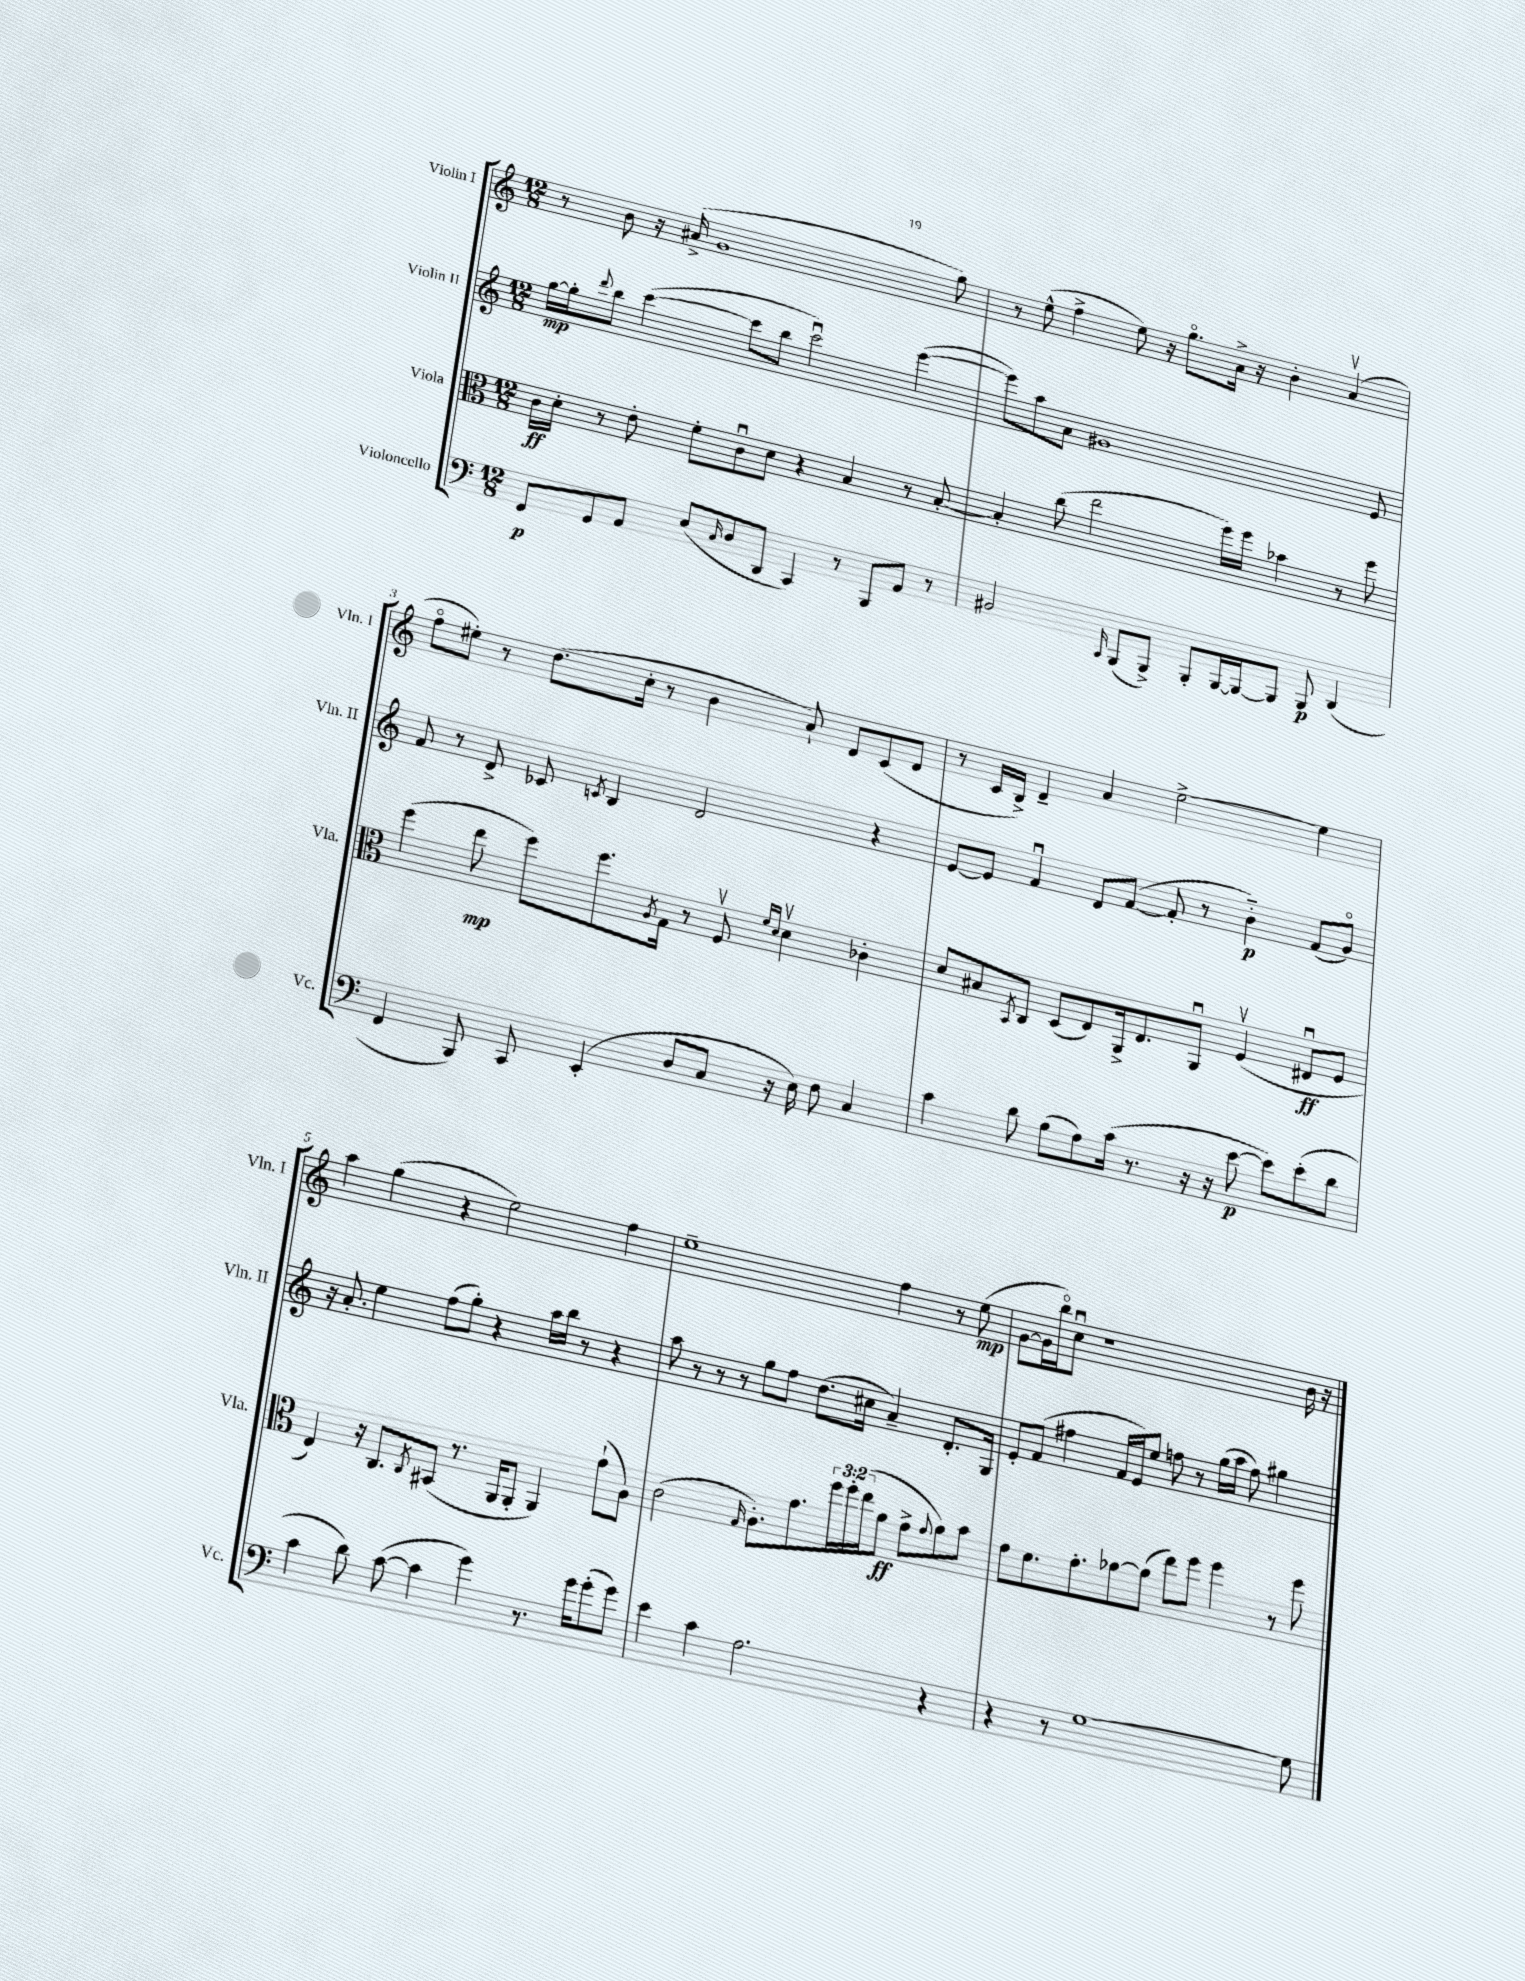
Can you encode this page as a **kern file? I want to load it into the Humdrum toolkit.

**kern	**dynam	**kern	**dynam	**kern	**dynam	**kern	**dynam
*part4	*part4	*part3	*part3	*part2	*part2	*part1	*part1
*staff4	*staff4	*staff3	*staff3	*staff2	*staff2	*staff1	*staff1
*I"Violoncello	*	*I"Viola	*	*I"Violin II	*	*I"Violin I	*
*I'Vc.	*	*I'Vla.	*	*I'Vln. II	*	*I'Vln. I	*
*clefF4	*	*clefC3	*	*clefG2	*	*clefG2	*
*k[]	*	*k[]	*	*k[]	*	*k[]	*
*M12/8	*	*M12/8	*	*M12/8	*	*M12/8	*
=1	=1	=1	=1	=1	=1	=1	=1
8FF/L	p	16c\LL	ff	[16gg\LL	mp	8r	.
.	.	16d'\JJ	.	16gg'\J]	.	.	.
.	.	.	.	8qqddd/	.	.	.
8GG/	.	8r	.	8bb\J	.	8b\	.
8AA/J	.	8e'\	.	([4ccc\	.	16r	.
.	.	.	.	.	.	(16a#X^/	.
(8E/L	.	8f'\L	.	.	.	1g	.
16qqC/	.	.	.	.	.	.	.
8D/	.	8cu\	.	8ccc\L]	.	.	.
8DD/J	.	8d\J	.	8bb\J	.	.	.
4CC/)	.	4r	.	2cccu\)	.	.	.
8r	.	4B/	.	.	.	.	.
8BBB/L	.	.	.	.	.	.	.
8AA/J	.	8r	.	([4eee\	.	.	.
8r	.	[8B'/	.	.	.	8gg\)	.
=2	=2	=2	=2	=2	=2	=2	=2
2BB#X/	.	4B'/]	.	8eee\L])	.	8r	.
.	.	.	.	8aa\	.	(8ee^^\	.
.	.	(8cc\	.	8a\J	.	4ff^\	.
.	.	2ee\	.	1g#X	.	.	.
16qqCC/	.	.	.	.	.	.	.
(8BBB/L	.	.	.	.	.	8ee\)	.
8BBB^/J)	.	.	.	.	.	16r	.
.	.	.	.	.	.	8.gg\L	.
8BBB'/L	.	.	.	.	.	.	.
[16BBB/L	.	16ff\LL)	.	.	.	16a^\Jk	.
16BBB/J_	.	16ff\JJ	.	.	.	16r	.
8BBB/J]	.	4b-X\	.	.	.	4b'\	.
8BBB/	p	.	.	.	.	.	.
(4DD/	.	8r	.	.	.	(4av/	.
.	.	8ff\	.	8e/	.	.	.
!!LO:LB:g=z
=3	=3	=3	=3	=3	=3	=3	=3
4FF/	.	(4ff\	.	8f/	.	8ff\L	.
.	.	.	.	8r	.	8ee#X'\J)	.
8BBB/)	.	8ee\	mp	8d^/	.	8r	.
8CC/	.	8ff\L)	.	8c-X/	.	(8.dd\L	.
.	.	.	.	8qcn/	.	.	.
(4EE'/	.	8.ff\	.	4B/	.	.	.
.	.	.	.	.	.	16cc'\Jk	.
.	.	.	.	.	.	8r	.
.	.	8qA/	.	.	.	.	.
.	.	16G\Jk	.	.	.	.	.
8D/L	.	8r	.	2d/	.	4b\	.
8C/J	.	8Fv/	.	.	.	.	.
.	.	16qqf/LL	.	.	.	.	.
.	.	16qqd/JJ	.	.	.	.	.
16r	.	4dv\	.	.	.	8a`/)	.
16E\)	.	.	.	.	.	.	.
8F\	.	.	.	.	.	8d/L	.
4C/	.	4c-X'\	.	4r	.	(8c/	.
.	.	.	.	.	.	8d/J	.
=4	=4	=4	=4	=4	=4	=4	=4
4c\	.	8d/L	.	[8e/L	.	8r	.
.	.	8B#X/	.	8e/J]	.	16c/LL	.
.	.	.	.	.	.	16B^/JJ)	.
.	.	8qBB/	.	.	.	.	.
8d\	.	8C/J	.	4fu/	.	4d~/	.
(8B\L	.	(8D/L	.	.	.	.	.
8A\)	.	8E/)	.	8d/L	.	4a/	.
(16c\Jk	.	16AA^/k	.	([8f/J	.	.	.
8.r	.	8.E/	.	.	.	.	.
.	.	.	.	8f'/]	.	[2ee^\	.
16r	.	8AAu/J	.	8r	.	.	.
16r	.	.	.	.	.	.	.
[8e\	p	(4Fv/	.	4b\)	p	.	.
8e\L])	.	.	.	.	.	.	.
(8e'\	.	8E#Xu/L	ff	(8f/L	.	4ee\]	.
8d\J	.	8F/J	.	8g/J)	.	.	.
!!LO:LB:g=z
=5	=5	=5	=5	=5	=5	=5	=5
4c\	.	4E/)	.	16r	.	4aa\	.
.	.	.	.	8.a'/	.	.	.
8d\)	.	16r	.	4ee\	.	(4gg\	.
.	.	8.C/L	.	.	.	.	.
([8c\	.	.	.	.	.	.	.
.	.	8qC/	.	.	.	.	.
4c\]	.	(8BB#X/J	.	(8ff\L	.	4r	.
.	.	8.r	.	8gg'\J)	.	.	.
4g\)	.	.	.	4r	.	2ee\)	.
.	.	16AA/KL	.	.	.	.	.
.	.	8AA'/J	.	.	.	.	.
8.r	.	4AA/)	.	16aa\LL	.	.	.
.	.	.	.	16bb\JJ	.	.	.
.	.	.	.	8r	.	.	.
16g\KL	.	.	.	.	.	.	.
(8g'\	.	(8g`\L	.	4r	.	4ff\	.
8g\J)	.	8A\J)	.	.	.	.	.
=6	=6	=6	=6	=6	=6	=6	=6
4e\	.	(2c\	.	8aa\	.	1ee~	.
.	.	.	.	8r	.	.	.
4c\	.	.	.	8r	.	.	.
.	.	.	.	8r	.	.	.
.	.	16qqG/	.	.	.	.	.
2.A\	.	8.A'\L)	.	8gg\L	.	.	.
.	.	.	.	8ff\J	.	.	.
.	.	8.g\	.	.	.	.	.
.	.	.	.	(8.dd\L	.	.	.
.	.	24ff\L	.	.	.	.	.
.	.	24ff'\	.	.	.	.	.
.	.	.	.	16cc#X\Jk	.	.	.
.	.	(24ee\J	.	.	.	.	.
.	.	8a\J	ff	4a~/)	.	4ff\	.
.	.	8g^\L	.	.	.	.	.
.	.	8qqg/	.	.	.	.	.
4r	.	8a\)	.	8.d'/L	.	8r	.
.	.	8b\J	.	.	.	(8ee\	mp
.	.	.	.	16G/Jk	.	.	.
=7	=7	=7	=7	=7	=7	=7	=7
4r	.	8g\L	.	8e'/L	.	[8g\L	.
.	.	8.f\	.	(8f/J	.	16g\L]	.
.	.	.	.	.	.	16bb\J)	.
8r	.	.	.	4ff#X\	.	8ccu\J	.
.	.	8.g'\	.	.	.	.	.
[1G	.	.	.	.	.	1r	.
.	.	[8a-X\	.	16f/LL	.	.	.
.	.	.	.	16e/J)	.	.	.
.	.	(8a-\J]	.	8ee/J	.	.	.
.	.	8ee\L)	.	8ffn\	.	.	.
.	.	8ff\J	.	8r	.	.	.
.	.	4ff\	.	(16gg\LL	.	.	.
.	.	.	.	16aa\JJ	.	.	.
.	.	.	.	8ff\)	.	.	.
.	.	8r	.	4gg#X\	.	.	.
8G\]	.	8ff\	.	.	.	16b\	.
.	.	.	.	.	.	16r	.
==	==	==	==	==	==	==	==
*-	*-	*-	*-	*-	*-	*-	*-
